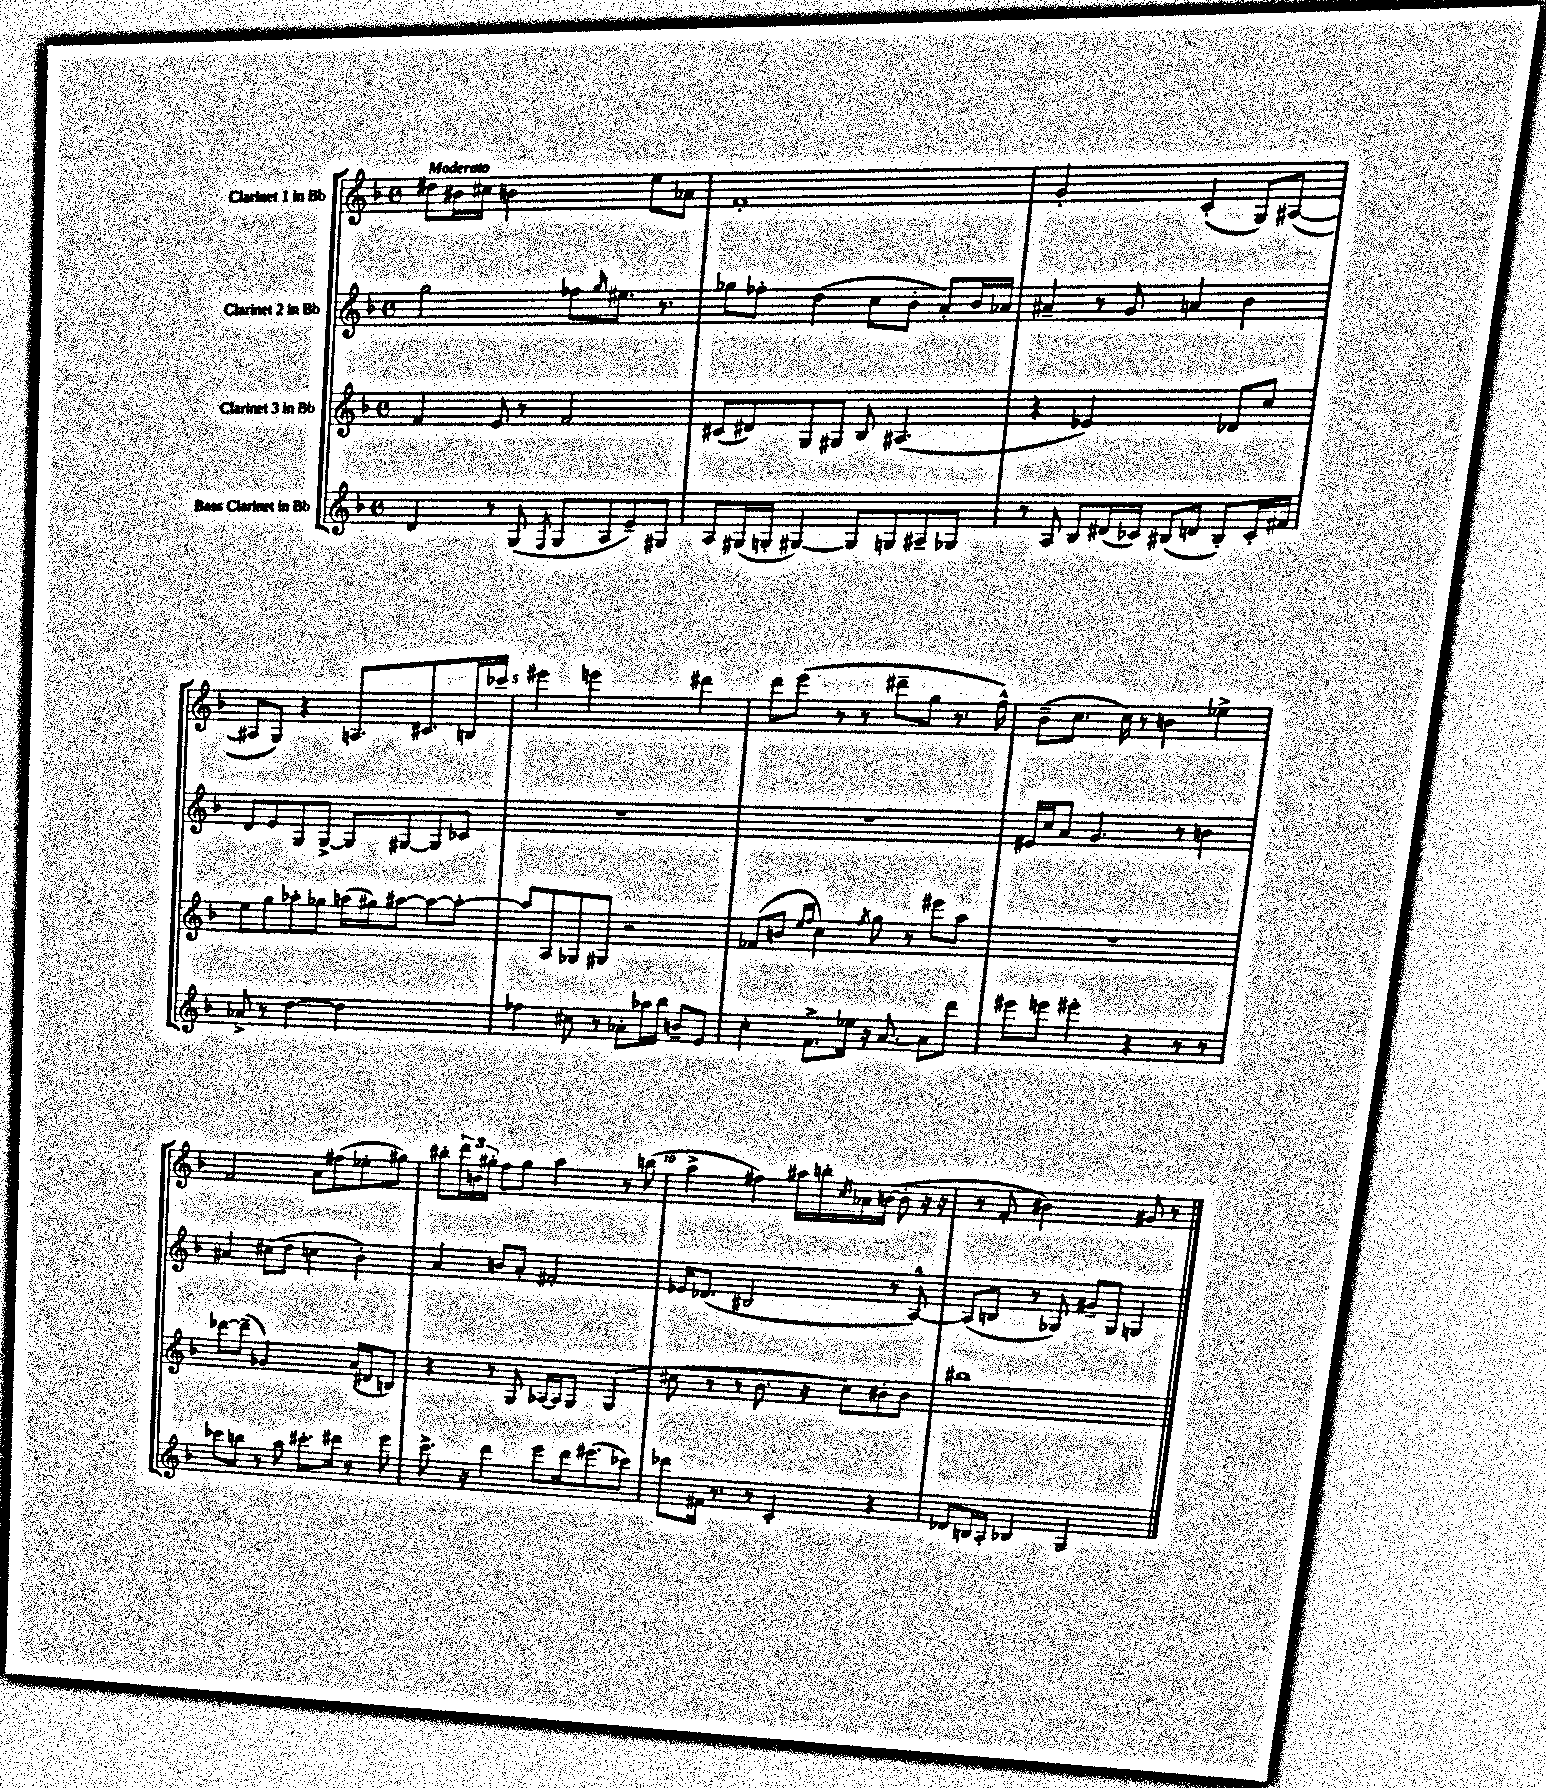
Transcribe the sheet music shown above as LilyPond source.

<<
\new StaffGroup <<
\new Staff = "s0" \with { instrumentName = "Clarinet 1 in Bb" } {
    \clef treble \key f \major \defaultTimeSignature \time 4/4 \tempo "Moderato"
    dis''8 bis'16 cis''16 b'2 e''8 aes'8 |
    f'1-. |
    g'2-. c'4-.( g8) ais8~( |
    ais8 g8) r4 a8. cis'8. b16 ces'''16 |
    eis'''4 e'''2 dis'''4 |
    d'''8 e'''8( r8 r8 dis'''8-- g''8 r8. f''16-^) |
    bes'8--( c''8. c''16) r8 b'4 ees''4-> |
    f'2 a'8 fis''8( ees''8-. gis''8) |
    bis''8-. \tuplet 3/2 { d'''16 b'16 gis''16-. } f''8 gis''8 a''4 r8 b''8( |
    a''4-> fis''4) ais''16 b''16-. \acciaccatura { c''8 } aes'16 b'16~( b'8-. r16 r16 |
    r8 f'8-. bis'2) gis'8 r8 \bar "|." |
}
\new Staff = "s1" \with { instrumentName = "Clarinet 2 in Bb" } {
    \clef treble \key f \major \defaultTimeSignature \time 4/4
    g''2 fes''8 \grace { g''16 } eis''8. r8. |
    ges''8 fes''8-. d''4( c''8 bes'8-. a'8-.) bes'16 aes'16 |
    ais'4-- r8 g'8 a'4 bes'4 |
    d'8 e'8 g8 g8~-> g8 gis8~ gis8 ces'8 |
    R1 |
    R1 |
    eis'16 c''16 a'8 g'4. r8 b'4 |
    ais'4 cis''8( d''8 c''4 bes'4-.) |
    a'4 b'8 a'8-. fis'2-. |
    ees'16 des'8.( bis2 r8 a8~-^) |
    a8( b8 r8 ges8) gis'8-- ges8 g4 \bar "|." |
}
\new Staff = "s2" \with { instrumentName = "Clarinet 3 in Bb" } {
    \clef treble \key f \major \defaultTimeSignature \time 4/4
    f'4 e'8 r8 f'2 |
    cis'8( dis'8) g8 gis8 bes8 ais4.( |
    r4 ees'2) des'8 c''8 |
    e''8 g''8 aes''8-. ges''8 a''16( gis''16) ais''8~ ais''8~ ais''8~-. |
    ais''8 a8 ges8 gis8 r2 |
    fes'8( b'8 \grace { e''16 f''16 } c''4) \acciaccatura { f''8 } g''8 r8 eis'''8 a''8 |
    R1 |
    des'''8~ des'''8--( ges'2) a'16( dis'16 b8) |
    r4 r8 g8 aes16~ aes16 g8 g4( |
    cis''8 r8 r8 bes'8. r16 cis''8) bis'8-. bis'8 |
    bis''1 \bar "|." |
}
\new Staff = "s3" \with { instrumentName = "Bass Clarinet in Bb" } {
    \clef treble \key f \major \defaultTimeSignature \time 4/4
    d'4 r8 g8( \acciaccatura { f8 } g8 a8 e'8--) gis8 |
    a8 gis16( g16-. gis4~) gis8 g8 ais8-- ges8 |
    r8 a8 bes8 dis'16( ces'16) bis8( d'8 bis8-.) ces'16-. fis'16 |
    aes'8-> r8 d''4~ d''2 |
    fes''4 cis''8 r8 aes'8-. aes''16 bes''16 b'8-- e'8 |
    c''4-. f'8.-> ees''16 r16 a'8.~ a'8 d'''8 |
    eis'''8 e'''8 eis'''4-. r4 r8 r8 |
    ces'''8 b''8 r8 a''8 cis'''8.-. dis'''16 r8 e'''8 |
    c'''8.-> r16 d'''4 e'''8 d'''16 eis'''8.( ces'''8) |
    des'''8 fis'16 r8. r8 c'4-. r4 |
    des'8 b16 a16-. bes4 g2 \bar "|." |
}
>>
>>
\layout { \context { \Score \override BarNumber.break-visibility = ##(#f #t #t) barNumberVisibility = #(every-nth-bar-number-visible 5) } }
